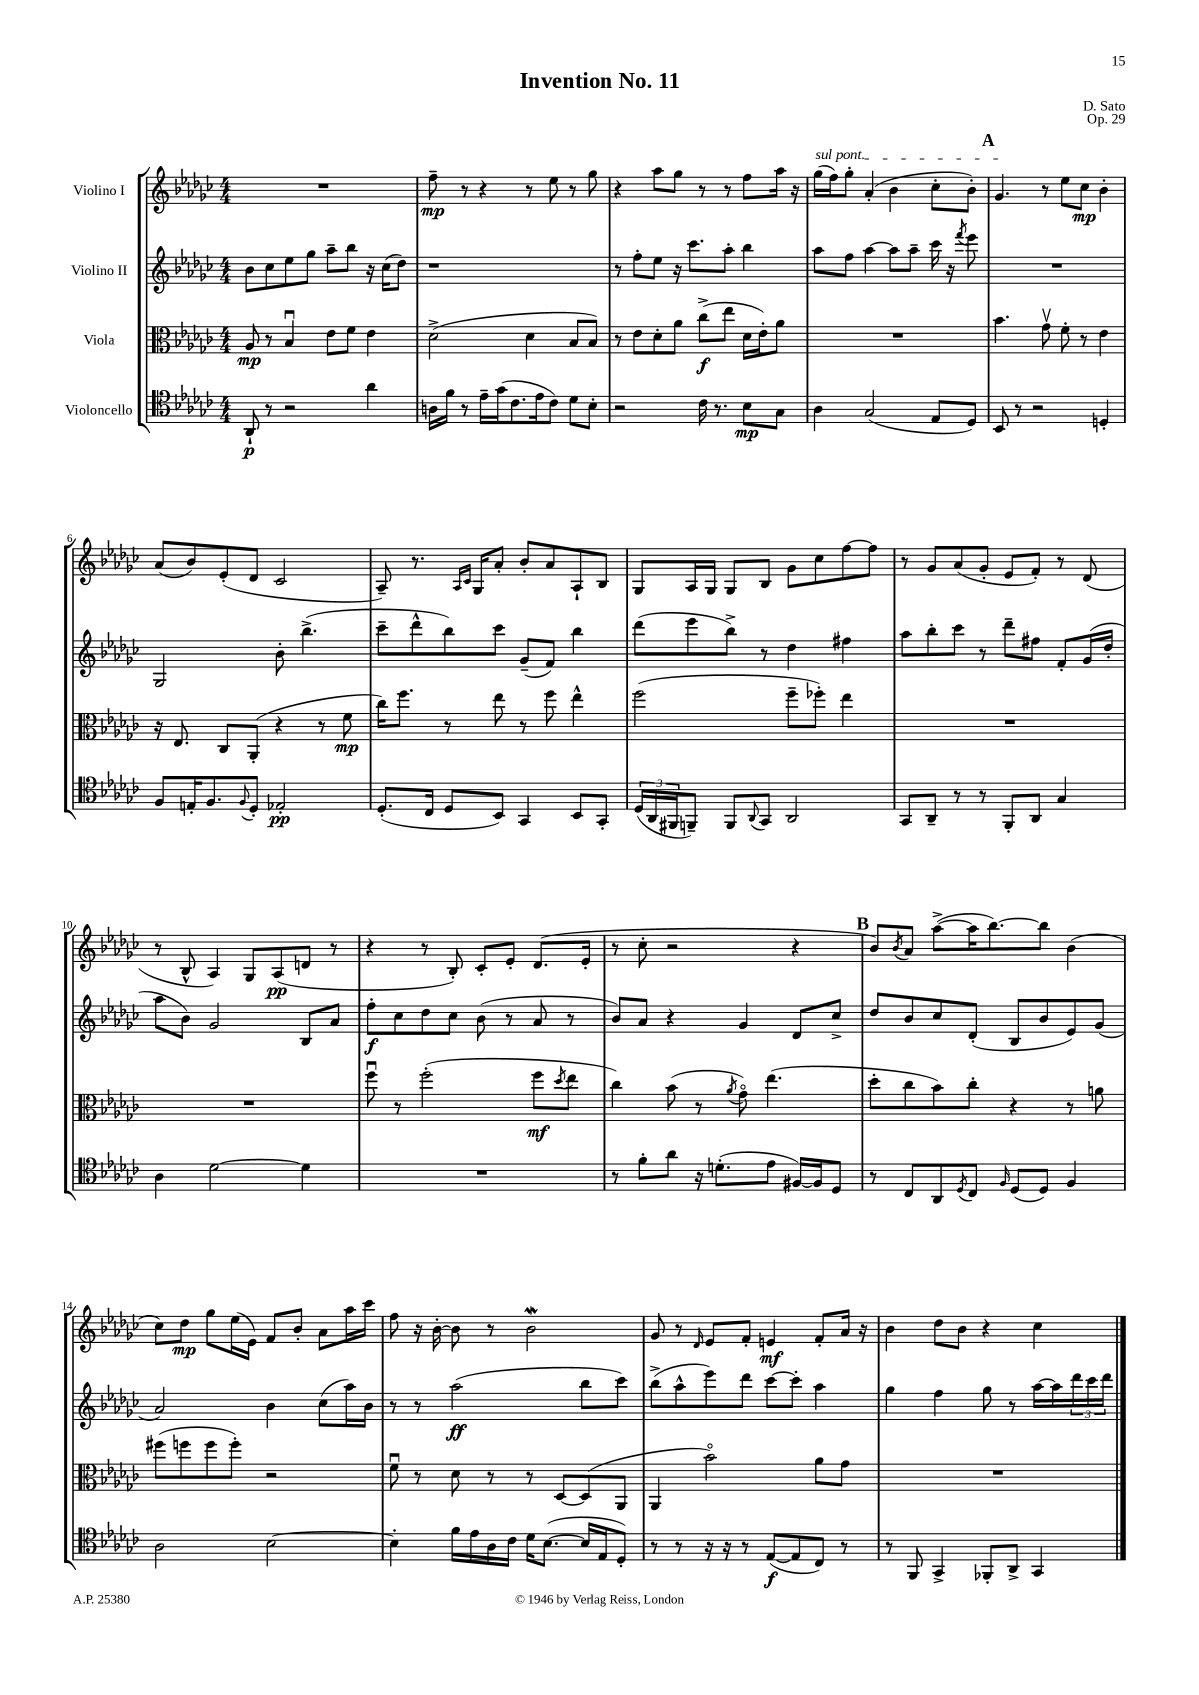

**kern	**kern	**kern	**kern
*staff4	*staff3	*staff2	*staff1
*clefC4	*clefC3	*clefG2	*clefG2
*k[b-e-a-d-g-c-]	*k[b-e-a-d-g-c-]	*k[b-e-a-d-g-c-]	*k[b-e-a-d-g-c-]
*M4/4	*M4/4	*M4/4	*M4/4
8AA-`/	8A-/	8b-\L	1r
8r	8r	8cc-\	.
2r	4B-u/	8ee-\	.
.	.	8gg-\J	.
.	8e-\L	8aa-~\L	.
.	8f\J	8bb-\J	.
4a-\	4e-\	16r	.
.	.	(16cc-\LK	.
.	.	8dd-\J)	.
=	=	=	=
16A\LL	(2d-^\	1r	8ff~\
16f\JJ	.	.	.
8r	.	.	8r
16e-~\LL	.	.	4r
(16g-\J	.	.	.
8.c-\	.	.	.
.	4d-\	.	8r
16e-\k	.	.	.
8c-\J)	.	.	8ee-\
8d-\L	8B-/L	.	8r
8B-'\J	8B-/J)	.	8gg-\
=	=	=	=
2r	8r	8r	4r
.	8e-\L	8ff'\L	.
.	8d-'\	8ee-\J	8aa-\L
.	8a-\J	16r	8gg-\J
.	.	8.ccc-\L	.
16c-\	(8cc-^\L	.	8r
8.r	.	.	.
.	8ee-\J	8aa-'\J	8r
8B-\L	16d-\LL	4bb-\	8ff\L
.	16e-'\J)	.	.
8G-\J	8a-\J	.	16aa-\Jk
.	.	.	16r
=	=	=	=
4A-\	1r	8aa-\L	(16gg-\LL
.	.	.	16ff\J)
.	.	8ff\J	8gg-'\J
(2G-/	.	[4aa-\	(4a-'/
.	.	8aa-\]L	4b-\
.	.	8aa-~\J	.
8E-/L	.	16ccc-\	8cc-'\L
.	.	16r	.
.	.	8qfff/	.
8D-/J)	.	8eee-\	8b-'\J)
=	=	=	=
8BB-/	4.b-\	1r	4.g-/
8r	.	.	.
2r	.	.	.
.	8g-v\	.	8r
.	8f'\	.	8ee-\L
.	8r	.	8cc-\J
4D'/	4e-\	.	4b-'\
=	=	=	=
8F/L	16r	2G-/	(8a-/L
.	8.E-/	.	.
16E'/K	.	.	8b-/)
8.F/	.	.	.
.	8C-/L	.	(8e-'/
8qqF/	.	.	.
8D-'/J	(8AA-'/J	.	8d-/J
2E-'/	4r	8b-'\	2c-/
.	.	(4.bb-^\	.
.	8r	.	.
.	8f\	.	.
=	=	=	=
(8.D-'/L	16cc-\LK)	8ccc-~\L	8A-~/)
.	8.ff\J	.	.
.	.	8ddd-^^\	8.r
16C-/Jk	.	.	.
8D-/L	8r	8bb-\)	.
.	.	.	16qqA-/LL
.	.	.	16qqc-/JJ
.	.	.	16G-/LK
8BB-/J)	8ee-\	8ccc-\J	8a-'/J
4GG-/	8r	(8g-~/L	8b-'/L
.	8ff\	8f/J)	8a-/
8BB-/L	4ee-^^\	4bb-\	8A-`/
8GG-'/J	.	.	8B-/J
=	=	=	=
(24D-/LL	(2ff\	(8ddd-\L	8G-/L
24AA-/	.	.	.
24FF#/J	.	.	.
8FF~/J)	.	8eee-\	16A-/L
.	.	.	16G-/JJ
8FF/L	.	8bb-^\J)	8G-/L
8qqAA-/	.	.	.
8GG-/J	.	8r	8B-/J
2AA-/	8ff~\L	4dd-\	8g-\L
.	8ff-'\J)	.	8cc-\
.	4ee-\	4ff#\	[8ff\
.	.	.	8ff\]J
=	=	=	=
8GG-/L	1r	8aa-\L	8r
8AA-~/J	.	8bb-'\	8g-/L
8r	.	8ccc-\J	(8a-/
8r	.	8r	8g-'/J
8FF'/L	.	8ddd-~\L	8e-/L
8AA-/J	.	8ff#\J	8f'/J)
4G-/	.	8f'/L	8r
.	.	(16g-/L	(8d-/
.	.	16dd-'/JJ	.
=	=	=	=
4A-\	1r	8aa-\L	8r
.	.	8b-\J)	8B-^^/
[2d-\	.	2g-/	4A-/)
.	.	.	8G-/L
.	.	.	(8A-/
4d-\]	.	8B-/L	8d/J
.	.	8a-/J	8r
=	=	=	=
1r	8ffu\	8ff'\L	4r
.	8r	8cc-\	.
.	(2ff'\	8dd-\	8r
.	.	8cc-\J	8B-'/)
.	.	(8b-\	8c-'/L
.	.	8r	8e-'/J
.	8ff\L	8a-/	(8.d-/L
.	8qdd-/	.	.
.	8ee-\J	8r	.
.	.	.	16e-'/Jk
=	=	=	=
8r	4cc-\)	8b-/L)	8r
8f'\L	.	8a-/J	8cc-'\
8a-\J	(8b-\	4r	2r
16r	8r	.	.
(8.d'\L	.	.	.
.	8qa-/	.	.
.	8g-o\)	4g-/	.
8e-\J	(4.ee-\	.	.
[16F#/LL)	.	8d-/L	4r
16F#/]J	.	.	.
8D-/J	.	8cc-^/J	.
=	=	=	=
8r	8dd-'\L	8dd-/L	8b-/L)
.	.	.	8qb-/
8C-/L	8cc-\	8b-/	8a-/J
8AA-/	8b-\)	8cc-/	([8aa-^\L
8qD-/	.	.	.
8C-/J	8cc-'\J	(8d-'/J	16aa-\]K
.	.	.	[8.bb-\)
16qqF/	.	.	.
(8D-/L	4r	8B-/L	.
8D-/J)	.	8b-/	8bb-\]J
4F/	8r	8e-/)	(4b-\
.	8a\	(8g-/J	.
=	=	=	=
2A-\	(8ff#\L	2a-/)	8cc-\L)
.	8ff\	.	8dd-\J
.	8ff\	.	8gg-\L
.	8ff'\J)	.	(16ee-\L
.	.	.	16e-\JJ)
[2B-\	2r	4b-\	8f/L
.	.	.	8b-'/J
.	.	(8cc-\L	8a-\L
.	.	16aa-\L)	16aa-\L
.	.	16b-\JJ	16ccc-\JJ
=	=	=	=
4B-'\]	8fu\	8r	8ff\
.	8r	8r	16r
.	.	.	[16b-'\
16f\LL	8d-\	(2aa-\	8b-\]
16e-\	.	.	.
16A-\	8r	.	8r
16c-\JJ	.	.	.
16d-\LK	8r	.	2b-\
([8.B-\J	.	.	.
.	[8D-/L	.	.
16B-/]LL	(8D-/]	8bb-\L	.
16E-/J	.	.	.
8D-'/J)	8AA-/J	8ccc-\J)	.
=	=	=	=
8r	4AA-/	(8bb-^\L	8g-/
8r	.	8aa-^^\	8r
.	.	.	16qqd-/
16r	2b-o\)	8eee-\)	8e-/L
16r	.	.	.
8r	.	8ddd-\J	8f'/J
([8E-/L	.	[8ccc-\L	4e/
8E-/]	.	8ccc-'\]J	.
8C-/J)	8a-\L	4aa-\	8f'/L
8r	8g-\J	.	16a-/Jk
.	.	.	16r
=	=	=	=
8r	1r	4gg-\	4b-\
8FF/	.	.	.
4GG-^/	.	4ff\	8dd-\L
.	.	.	8b-\J
8FF-'/L	.	8gg-\	4r
8AA-^/J	.	8r	.
4GG-/	.	[16aa-\LL	4cc-\
.	.	16aa-\]	.
.	.	24ddd-\	.
.	.	24ccc-\	.
.	.	24ddd-\JJ	.
==	==	==	==
*-	*-	*-	*-
